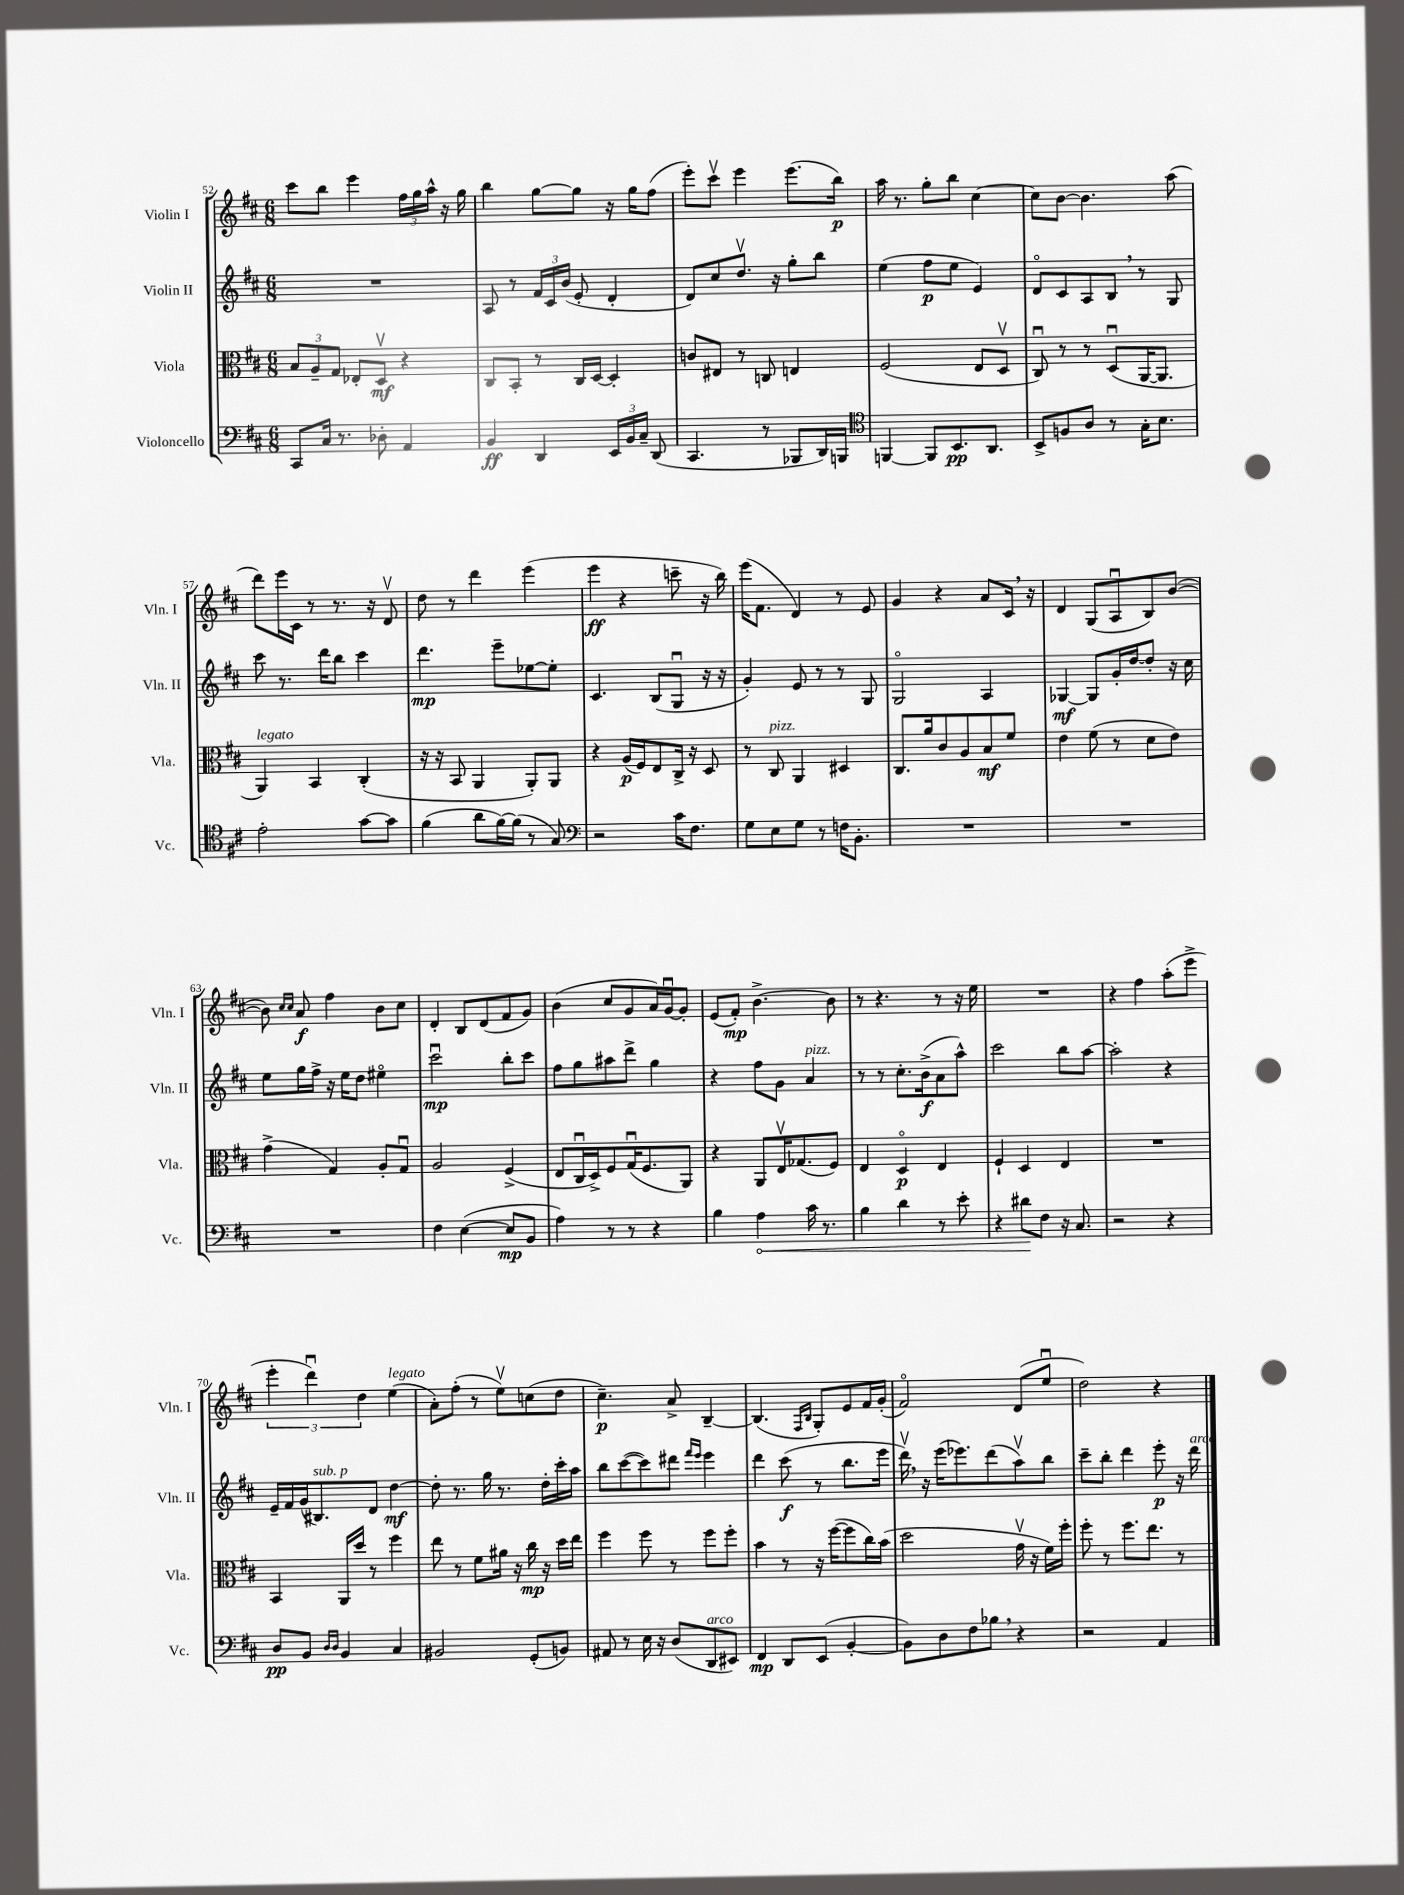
<<
\new StaffGroup <<
\new Staff = "s0" \with { instrumentName = "Violin I" shortInstrumentName = "Vln. I" } {
    \clef treble \key d \major \numericTimeSignature \time 6/8
    \autoBeamOff cis'''8[ b''8] e'''4 \tuplet 3/2 { fis''16[ g''16 a''16]-^ } r16 g''16 |
    b''4 g''8[~ g''8] r16 g''16[ fis''8]( |
    e'''8[-.) cis'''8]\upbow e'''4 e'''8.[( b''16]\p) |
    a''16 r8. g''8[-. b''8] cis''4~ |
    cis''8[ b'8]~ b'4. a''8( |
    d'''8[) e'''16 cis'16] r8 r8. r16 d'8\upbow |
    d''8 r8 d'''4 e'''4( |
    e'''4\ff r4 c'''8-- r16 b''16) |
    e'''16[( fis'8.] d'4) r8 e'8 |
    g'4 r4 a'8[ cis'16] \breathe r16 |
    d'4 g8[( a8\downbow b8) b'8]~( |
    b'8) \grace { cis''16[ cis''16] } a'8\f fis''4 b'8[ cis''8] |
    d'4-. b8[ d'8( fis'8 g'8]) |
    b'4( cis''8[ g'8 a'16) g'16~\downbow g'8]-. |
    e'8[( fis'8]-.\mp) b'4.~-> b'8 |
    r8 r4. r8 r16 e''16 |
    R2. |
    r4 fis''4 a''8[-.( e'''8]-> |
    \tuplet 3/2 { e'''4-. d'''4\downbow) d''4 } e''4^\markup { \italic "legato" }( |
    a'8[-.) fis''8]-.( r8 e''8[\upbow) c''8( d''8] |
    cis''4.--\p) a'8-> b4~-- |
    b4.( \grace { fis16[ b16] } g8[-.) e'8 fis'16 g'16]-.( |
    fis'2\flageolet) d'8[( e''8]\downbow |
    d''2) r4 \bar "|." |
}
\new Staff = "s1" \with { instrumentName = "Violin II" shortInstrumentName = "Vln. II" } {
    \clef treble \key d \major \numericTimeSignature \time 6/8
    \autoBeamOff R2. |
    a8 r8 \tuplet 3/2 { fis'16[ cis'16 b'16]( } e'8-. d'4-. |
    d'8[) cis''8 d''8.]\upbow r16 g''8[-. b''8] |
    e''4( fis''8[\p e''8] e'4) |
    d'8[\flageolet cis'8 a8 b8] \breathe r8 g8 |
    cis'''8 r8. d'''16[ b''8] cis'''4 |
    d'''4.\mp e'''8[-- ees''8~ ees''8]-. |
    cis'4. b8[( g8]\downbow r16 r16 |
    g'4-.) e'8 r8 r8 g8 |
    g2\flageolet a4 |
    ges4~\mf ges8[ g'16-. d''16~ d''8]-. r16 cis''16 |
    e''8[ g''16 fis''16]-> r16 e''16[ d''8] eis''4\flageolet |
    cis'''2\downbow\mp b''8[-. cis'''8] |
    fis''8[ g''8 ais''8 d'''8]-> g''4 |
    r4 fis''8[ g'8] a'4^\markup { \italic "pizz." } |
    r8 r8 cis''8.[-. b'16->\f( a'8 a''8]-^) |
    cis'''2 b''8[ a''8]~ |
    a''2-. r4 |
    e'16[-- fis'16 g'16( bis8.^\markup { \italic "sub. p" }) d'8] d''4~\mf |
    d''8-. r8. g''16 r8. d''16[-. cis'''16-. a''16] |
    b''8[ cis'''8~( cis'''8) dis'''8] \grace { fis'''16[ e'''16] } e'''4 |
    d'''4 cis'''8\f( r8 b''8.[ e'''16] |
    d'''16\upbow) \breathe r16 e'''16[( ees'''8.) d'''8( a''8\upbow) b''8] |
    cis'''8[-- b''8]-. d'''4 e'''8-.\p r16 d'''16^\markup { \italic "arco" } \bar "|." |
}
\new Staff = "s2" \with { instrumentName = "Viola" shortInstrumentName = "Vla." } {
    \clef alto \key d \major \numericTimeSignature \time 6/8
    \autoBeamOff \tuplet 3/2 { b8[ a8-- g8] } ees8[-. d8]\upbow\mf r4 |
    cis8[ b,8]-. r8 cis16[ d16]~ d4-. |
    c'8[ eis8] r8 c8 e4 |
    fis2( e8[ d8]\upbow |
    cis8\downbow) r8 r8 d8[\downbow( a,16~ a,8.] |
    a,4^\markup { \italic "legato" }) b,4 cis4-.( |
    r16 r16 b,8 a,4 a,8[-.) a,8] |
    r4 a16[\p( fis16) e8 cis16]-> r16 d8 |
    r8 cis8^\markup { \italic "pizz." } a,4 dis4 |
    cis8.[ a'16 cis'8 a8 b8\mf fis'8] |
    e'4 fis'8( r8 d'8[ e'8]) |
    g'4->( g4) a8[-. g8]\downbow |
    a2 fis4->( |
    e8[ cis16\downbow d16->) fis8 g16\downbow( fis8. a,8]) |
    r4 a,8[ e16\upbow ges8.( fis8]) |
    e4 d4\flageolet\p e4 |
    fis4-! d4 e4 |
    R2. |
    b,4 a,16[ d''16] r8 fis''4 |
    e''8 r8 fis'8[ ais'16] r16 cis''16\mp r16 d''16[ e''16] |
    fis''4 fis''8 r8 fis''8[ fis''8]-. |
    b'4 r8 r16 fis''16[~( fis''8 cis''16) b'16]( |
    d''2 g'16\upbow r16 fis'16[) fis''16]-. |
    fis''8-. r8 fis''8.[ e''8.] r8 \bar "|." |
}
\new Staff = "s3" \with { instrumentName = "Violoncello" shortInstrumentName = "Vc." } {
    \clef bass \key d \major \numericTimeSignature \time 6/8
    \autoBeamOff cis,8[ cis16] r8. des8-. a,4 |
    b,4\ff d,4 \tuplet 3/2 { e,16[ b,16 cis16]-- } d,8( |
    cis,4. r8 bes,,8[ d,16) b,,16] |
    \clef tenor f,4~ f,8[ b,8.\pp a,8.] |
    b,8[-> f8 a8] r8 g16[-. b8.] |
    e'2-. g'8[~ g'8] |
    fis'4( a'8[ fis'16~) fis'16]( r8 g8) |
    \clef bass r2 cis'16[ fis8.] |
    g8[ e8 g8] r8 f16[ b,8.]-. |
    R2. |
    R2. |
    R2. |
    fis4 e4~( e8[\mp b,8] |
    a4) r8 r8 r4 |
    b4 \once \override Hairpin.circled-tip = ##t a4\< cis'16 r8. |
    b4 d'4 r8 e'8-. |
    r4 dis'8[\! fis8] r16 cis8. |
    r2 r4 |
    d8[\pp b,8] \grace { d16[ d16] } b,4 cis4 |
    bis,2 g,8[-.( b,8]) |
    ais,8 r8 e16 r16 d8[( d,8^\markup { \italic "arco" } eis,8]) |
    fis,4\mp d,8[ e,8]( b,4~-. |
    b,8[) d8 fis8 bes8] \breathe r4 |
    r2 a,4 \bar "|." |
}
>>
>>
\layout { \context { \Score currentBarNumber = #52 } }
